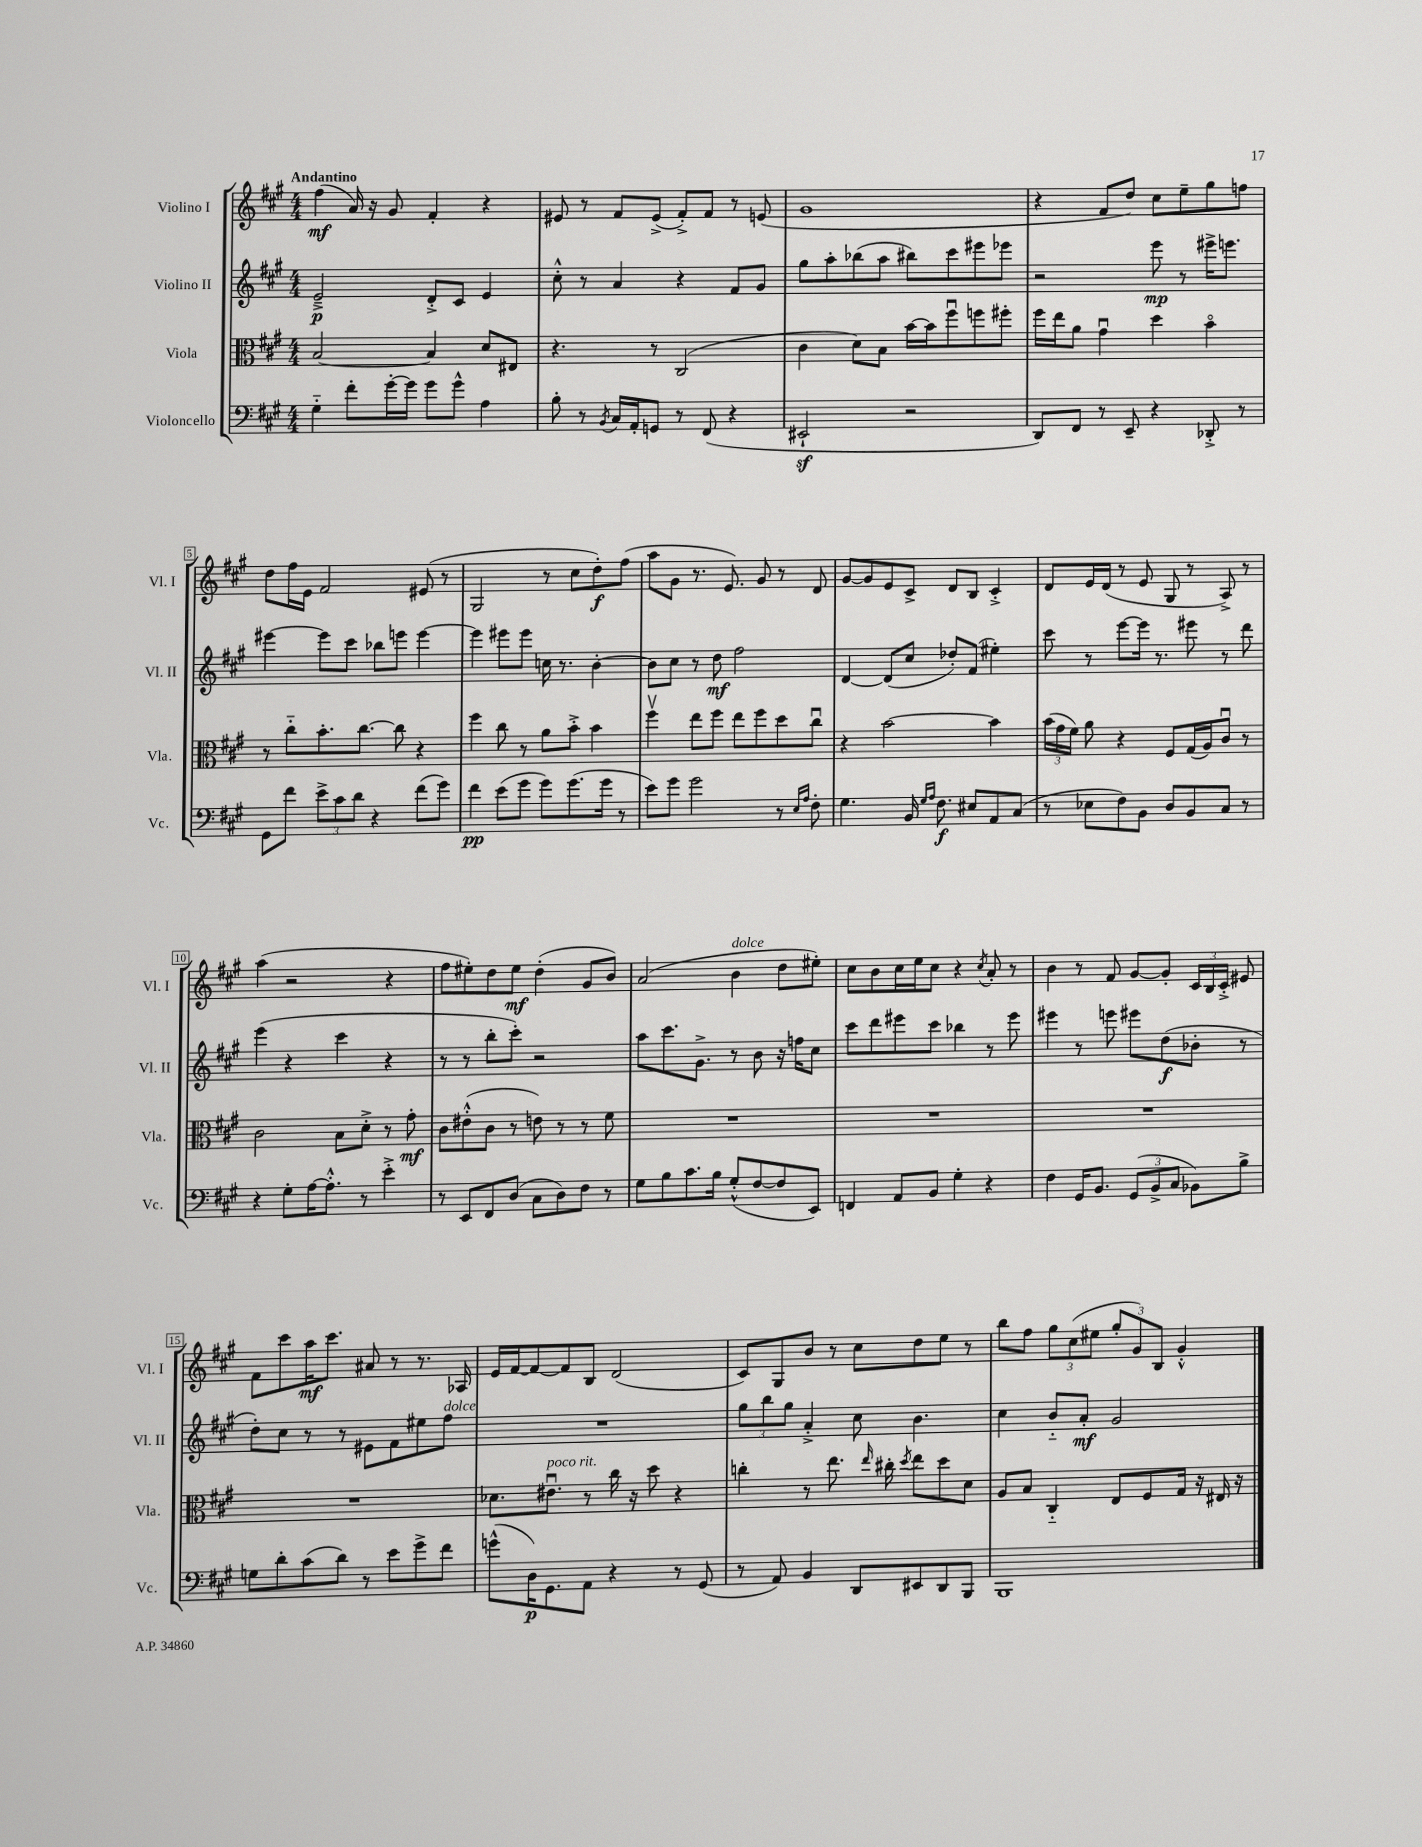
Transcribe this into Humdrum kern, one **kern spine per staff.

**kern	**kern	**kern	**kern
*staff4	*staff3	*staff2	*staff1
*clefF4	*clefC3	*clefG2	*clefG2
*k[f#c#g#]	*k[f#c#g#]	*k[f#c#g#]	*k[f#c#g#]
*M4/4	*M4/4	*M4/4	*M4/4
4G#'~	[2B	2e~^	(4ff#
8f#'	.	.	16a)
.	.	.	16r
[16g#'	.	.	8g#
16g#]	.	.	.
8g#	4B]	8d'^	4f#'
8g#^^	.	8c#	.
4A	8d	4e	4r
.	8E#	.	.
=	=	=	=
8B'	4.r	8cc#'^^	8e#
8r	.	8r	8r
8qBB	.	.	.
16C#	.	4a	8f#
16AA'	.	.	.
8GG	8r	.	(8e#^
8r	(2C#	4r	8f#'^)
(8FF#	.	.	8f#
4r	.	8f#	8r
.	.	8g#	(8e
=	=	=	=
2EE#`	4c#	8gg#	1g#
.	.	8aa'	.
.	8d)	(8bb-	.
.	8B	8aa	.
2r	[16b	8bb#)	.
.	16b]	.	.
.	8ff#u	8ccc#	.
.	8ff	8eee#	.
.	8ff#'	8eee-	.
=	=	=	=
8DD)	16ff#	2r	4r
.	16ee	.	.
8FF#	8a	.	.
8r	4g#u	.	8f#
8EE~	.	.	8dd)
4r	4dd	8eee	8cc#
.	.	8r	8ee~
8DD-'^	4bo	16eee#^	8gg#
.	.	8.eee	.
8r	.	.	8ff
=	=	=	=
8GG#	8r	[4eee#	8dd
8f#	8cc#'~	.	16ff#
.	.	.	16e
12e^	8.b'	8eee#]	2f#
12c#	.	.	.
.	.	8ccc#	.
12d	.	.	.
.	[8.cc#	.	.
4r	.	8bb-	.
.	8cc#]	8eee	.
(8f#	4r	[4eee	(8e#
8g#)	.	.	8r
=	=	=	=
4f#	4ff#	4eee]	2G#
(8e	8cc#	8eee#	.
8g#	8r	8eee#	.
8g#)	8a	16cc	8r
.	.	8.r	.
(8.g#	8b'^	.	8cc#
.	4b	[4b'	8dd')
16g#	.	.	.
8r	.	.	(8ff#
=	=	=	=
8e)	4ff#v	8b]	8aa
8g#	.	8cc#	8g#
2g#	8ee	8r	8.r
.	8ff#	8dd	.
.	.	.	8.e)
.	8ee	2ff#	.
.	8ff#	.	8g#
8r	8dd	.	8r
16qqE	.	.	.
16qqA	.	.	.
8F#'	8cc#u	.	8d
=	=	=	=
4.G#	4r	[4d	[8g#
.	.	.	8g#]
.	[2b	(8d]	8e
16BB	.	8cc#	8c#^
16qqG#	.	.	.
16qqA	.	.	.
8.F#	.	.	.
.	.	8dd-')	8d
8E#	.	(8f#	8B
8AA	4b]	4ee#')	4c#'^
(8C#	.	.	.
=	=	=	=
8r	(24b	8ccc#	8d
.	24g#	.	.
.	24f#)	.	.
8E-	8a	8r	16e
.	.	.	(16d
8F#)	4r	[8eee	8r
8BB	.	16eee]	8e
.	.	8.r	.
8D	8F#	.	8G#
8BB	(16G#	8eee#	8r
.	16A)	.	.
8C#	8c#u	8r	8A^)
8r	8r	8ddd	8r
=	=	=	=
4r	2c#	(4eee	(4aa
8G#'	.	4r	2r
[16A	.	.	.
8.A'^^]	.	.	.
.	8B	4ccc#	.
8r	8d'^	.	.
4e'^	8r	4r	4r
.	8g#'	.	.
=	=	=	=
8r	8c#	8r	8ff#
8EE	(8e#'^^	8r	8ee#')
8FF#	8c#	8bb'	8dd
(8D	8r	8ccc#')	8ee#
8C#	8e)	2r	(4dd'
8D)	8r	.	.
8F#	8r	.	8g#
8r	8f#	.	8b)
=	=	=	=
8G#	1r	8aa	(2a
8B	.	8.ccc#	.
8.c#	.	.	.
.	.	8.g#^	.
16B	.	.	.
(8G#'^^	.	8r	4b
[8F#	.	8b	.
8F#]	.	16r	8dd
.	.	16ff	.
8EE)	.	8cc#	8ee#')
=	=	=	=
4FF	1r	8ccc#	8cc#
.	.	8ddd	8b
8AA	.	8eee#	16cc#
.	.	.	16ee
8BB	.	8ccc#	8cc#
4G#'	.	4bb-	4r
.	.	.	8qcc#
4r	.	8r	8a'
.	.	8eee#	8r
=	=	=	=
4F#	1r	4eee#	4b
16GG#	.	8r	8r
8.BB	.	.	.
.	.	8eee	8f#
(12GG#	.	8eee#	[8g#
12BB^	.	.	.
.	.	(8dd	8g#']
12C#	.	.	.
8BB-)	.	8b-'	24c#
.	.	.	24B
.	.	.	24c#'^
8B^	.	8r	8e#
=	=	=	=
8G	1r	8dd')	8f#
8d'	.	8cc#	8ccc#
(8c#	.	8r	16aa
.	.	.	8.ccc#
8d)	.	8r	.
8r	.	8e#	8a#
8e	.	8f#	8r
8g#^	.	8ee#	8.r
8f#	.	8ff#	.
.	.	.	16A-
=	=	=	=
(8g^^	8.d-	1r	16e
.	.	.	[16f#
16D)	.	.	8f#_
8.GG#	8.e#u	.	.
.	.	.	8f#]
8AA	8r	.	8B
4r	16cc#	.	(2d
.	16r	.	.
.	8dd	.	.
8r	4r	.	.
(8GG#	.	.	.
=	=	=	=
8r	4cc'	12gg#	8c#)
.	.	12bb	.
8AA)	.	.	8G#
.	.	12gg#	.
4BB	8r	4a'^	8b
.	8.ee	.	8r
8DD	.	8cc#	8cc#
.	16qqee	.	.
.	16cc#'	.	.
.	8qdd	.	.
8EE#	8ee	4.b	8dd
8DD	8dd	.	8ee
8BBB	8d	.	8r
=	=	=	=
1BBB	8A	4cc#	8bb
.	8B	.	8ff#
.	4C#'~	8b'~	12gg#
.	.	.	(12cc#
.	.	8a'	.
.	.	.	12ee#
.	8E	2g#	12gg#'
.	.	.	12g#)
.	8F#	.	.
.	.	.	12B
.	16G#	.	4g#'^^
.	16r	.	.
.	16E#	.	.
.	16r	.	.
==	==	==	==
*-	*-	*-	*-
